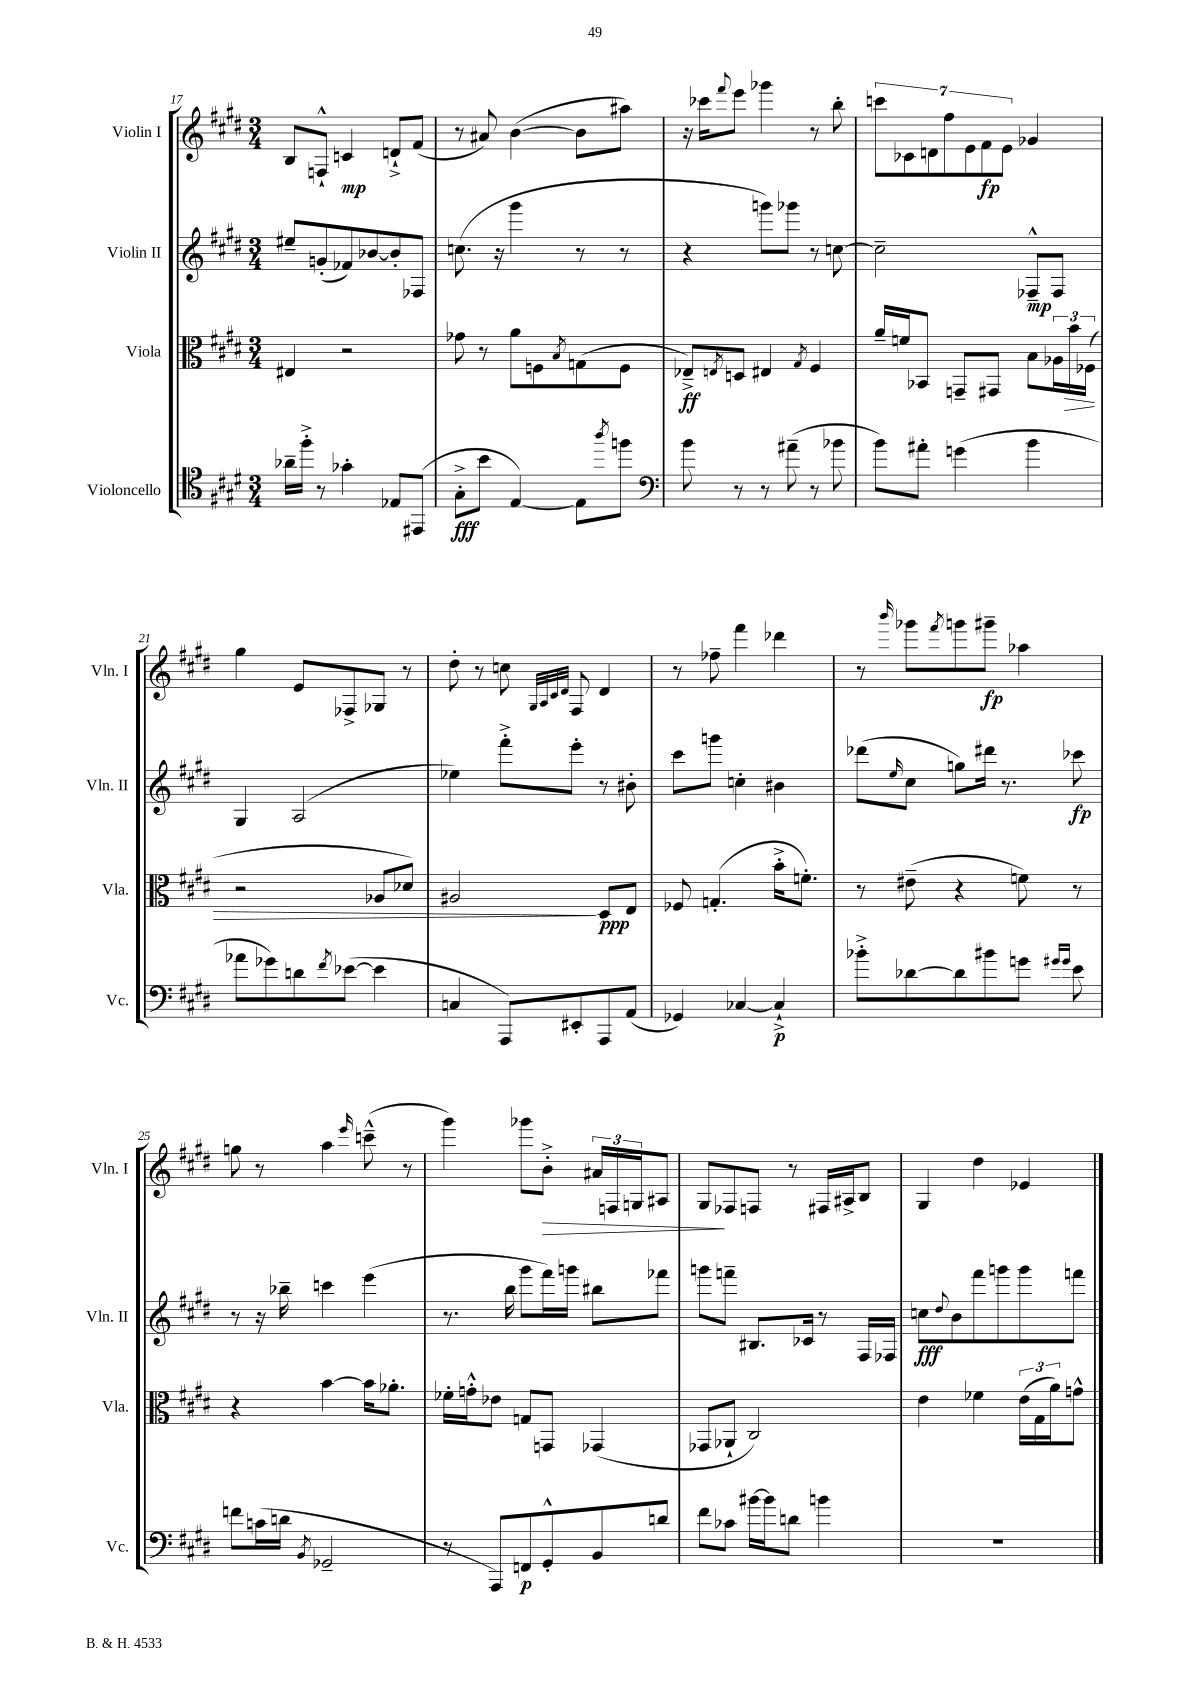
<<
\new StaffGroup <<
\new Staff = "s0" \with { instrumentName = "Violin I" shortInstrumentName = "Vln. I" } {
    \clef treble \key e \major \numericTimeSignature \time 3/4
    b8 f8-!-^ c'4\mp d'8-!-> fis'8( |
    r8 ais'8) b'4~( b'8 ais''8) |
    r16 ces'''16 \appoggiatura { fis'''8 } e'''8 ges'''4 r8 b''8-. |
    \tuplet 7/4 { c'''8 ces'8 d'8 fis''8 e'8 fis'8\fp e'8 } ges'4 |
    gis''4 e'8 fes8-> ges8 r8 |
    dis''8-. r8 c''8 \grace { gis32 a32 cis'32 dis'32 } fis8 dis'4 |
    r8 fes''8-- fis'''4 des'''4 |
    r8 \grace { b'''16 } ges'''8 \acciaccatura { fis'''8 } g'''8 gis'''8--\fp aes''4 |
    g''8 r8 a''4 \grace { e'''16 } c'''8---^( r8 |
    gis'''4) ges'''8 b'8-.->\> \tuplet 3/2 { ais'16 f16 g16 } ais8 |
    gis8\! fes8 f8 r8 fis16 ais16-> b8 |
    gis4 dis''4 ees'4 \bar "|." |
}
\new Staff = "s1" \with { instrumentName = "Violin II" shortInstrumentName = "Vln. II" } {
    \clef treble \key e \major \numericTimeSignature \time 3/4
    eis''8-- g'8-.( fes'8) bes'8~ bes'8-. fes8 |
    c''8.( r16 gis'''4 r8 r8 |
    r4 g'''8) ges'''8 r8 c''8~ |
    c''2-- fes8---^\mp fes8 |
    gis4 a2( |
    ees''4) fis'''8-.-> e'''8-. r8 bis'8-. |
    cis'''8 g'''8 c''4-. bis'4 |
    des'''8( \grace { e''16 } cis''8 g''8) dis'''16 r8. ces'''8\fp |
    r8 r16 bes''16-- c'''4 e'''4( |
    r8. b''16 gis'''8 fis'''16) g'''16 bis''8 fes'''8 |
    g'''8 f'''8-- bis8. ces'16 r8 fis16 fes16 |
    c''8\fff \appoggiatura { dis''8 } b'8 fis'''8 g'''8 g'''8 f'''8 \bar "|." |
}
\new Staff = "s2" \with { instrumentName = "Viola" shortInstrumentName = "Vla." } {
    \clef alto \key e \major \numericTimeSignature \time 3/4
    eis4 r2 |
    ges'8 r8 a'8 f8 \acciaccatura { b8 } g8( f8 |
    ees8--->\ff) \acciaccatura { e8 } d8 eis4 \acciaccatura { gis8 } fis4 |
    a'16-- f'16 bes,8 g,8-- gis,8 b8 \tuplet 3/2 { aes16 b'16\> fes16( } |
    r2 aes8 des'8) |
    ais2\! dis8\ppp e8 |
    fes8 g4.-.( b'16-.-> f'8.-.) |
    r8 eis'8--( r4 f'8) r8 |
    r4 b'4~ b'16 aes'8.-. |
    fes'16-. g'16-.-^ ees'8 g8 g,8 ges,4( |
    ges,8 aes,8-! cis2) |
    e'4 fes'4 \tuplet 3/2 { e'16( gis16 a'16) } g'8-^ \bar "|." |
}
\new Staff = "s3" \with { instrumentName = "Violoncello" shortInstrumentName = "Vc." } {
    \clef tenor \key e \major \numericTimeSignature \time 3/4
    aes'16-- fis''16-.-> r8 ges'4-. ees8 eis,8( |
    gis8-.->\fff b'8 e4~) e8 \acciaccatura { a''8 } f''8 |
    \clef bass b'8 r8 r8 ais'8--( r8 bes'8 |
    b'8) ais'8-. g'4( b'4 |
    aes'8 ges'8) d'8 \acciaccatura { fis'8 } ees'8~( ees'4 |
    c4 a,,8) eis,8-. a,,8 a,8( |
    ges,4) ces4~ ces4-!->\p |
    bes'8-.-> des'8~ des'8 bis'8 g'8 \grace { gis'16 gis'16 } e'8 |
    f'8 c'16( d'16 \acciaccatura { b,8 } ges,2-- |
    r8 a,,8) f,8\p gis,8-.-^ b,8 d'8 |
    fis'8 ces'8 bis'16~ bis'16 d'8 b'4 |
    R2. \bar "|." |
}
>>
>>
\layout { \context { \Score currentBarNumber = #17 } }
